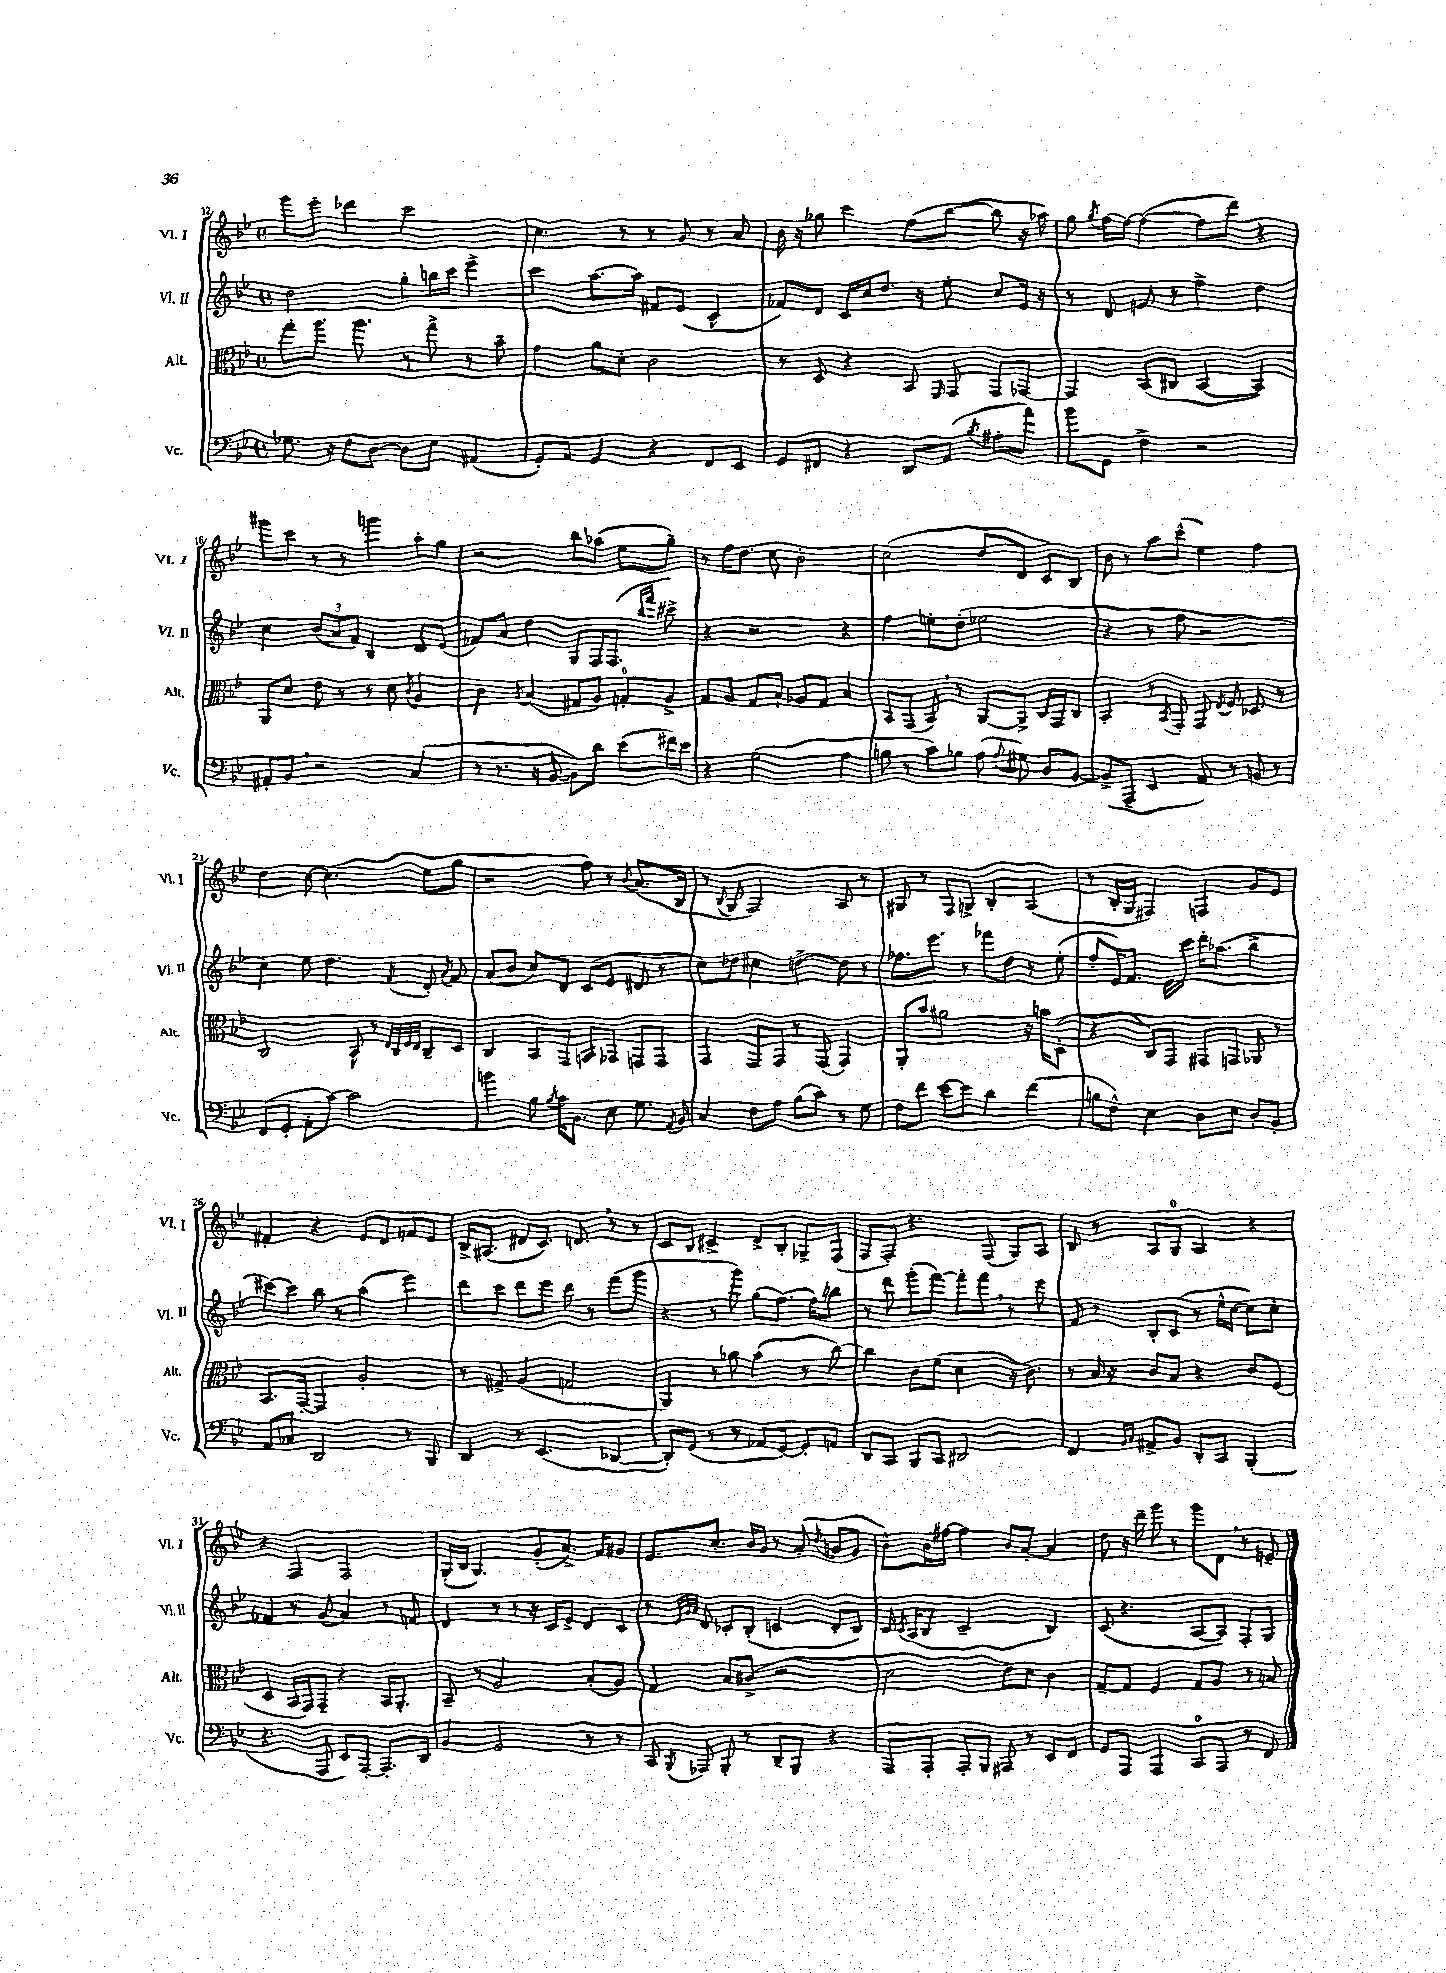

**kern	**kern	**kern	**kern
*part4	*part3	*part2	*part1
*staff4	*staff3	*staff2	*staff1
*I"Vc.	*I"Alt.	*I"Vl. II	*I"Vl. I
*I'Vc.	*I'Alt.	*I'Vl. II	*I'Vl. I
*clefF4	*clefC3	*clefG2	*clefG2
*k[b-e-]	*k[b-e-]	*k[b-e-]	*k[b-e-]
*M4/4	*M4/4	*M4/4	*M4/4
*met(c)	*met(c)	*met(c)	*met(c)
=12	=12	=12	=12
8.G-X\	8gg'\L	2dd\	8ggg\L
.	8.aa\J	.	8eee-'\J
16r	.	.	.
8F\L	.	.	4ddd-X\
.	8.aa\	.	.
[8D\J	.	.	.
8D\L]	8r	8gg'\L	2ccc\
8E-\J	8gg^\	16bbn\L	.
.	.	16ccc\JJ	.
(4AA#X/	8r	4eee-^\	.
.	8b-~\	.	.
=13	=13	=13	=13
8GG'/L)	4g\	4ccc\	4.cc\
8AA/J	.	.	.
4GG/	8a\L	[8.aa\L	.
.	8d'\J	.	8r
.	.	16aa\Jk]	.
4r	2c\	8f#X/L	8r
.	.	(8e-/J	8g/
8FF/L	.	4c^^/	8r
8EE-/J	.	.	8a/
=14	=14	=14	=14
8GG/L	8r	8f-X/L)	16b-\
.	.	.	16r
8FF#X/J	8D/	8d/J	8gg-X\
4r	4r	16c/LL	4ccc\
.	.	16cc/J	.
.	.	8.dd/J	.
8DD/L	8BB-/	.	(8ff\L
.	.	16r	.
.	16qqFF/	.	.
(8AA/J	8GG/	8ee-'\	[8bb-\J
8qB-/	.	.	.
8A#X'\L	8GG/L	8cc/L	8bb-\]
8a\J)	[8GG-X/J	16e-/Jk	16r
.	.	16r	16aa-X\)
=15	=15	=15	=15
8b-\L	4GG-/]	8r	8gg\
.	.	.	8qgg/
8GG\J	.	8d/	[16ff\LL
.	.	.	16ff\JJ_
4F^\	(8BB-/L	8en/	(4ff\_
.	8C#X/J	8r	.
2r	[4BB-/	4ff^\	8ff\L]
.	.	.	8ddd\J)
.	4BB-/])	4dd\	4r
!!LO:LB:g=z
=16	=16	=16	=16
8AA#X'/L	8AA/L	4cc\	8ggg#X\L
8BB-,/J	8d/J	.	8ccc\J
2r	8e-\	(12b-/L	8r
.	.	12a/	.
.	8r	.	8r
.	.	12f/J)	.
.	8r	4B-/	4gggn\
.	8d\	.	.
.	8qc/	.	.
(4C/	4A/	8d/L	8aa'\L
.	.	(8e-/J	8gg\J
=17	=17	=17	=17
8r	4c\	8f-X/L)	2r
8.r	.	8a/J	.
.	8qA/	.	.
.	(4B-/	4dd\	.
16r	.	.	.
[8BB-/	.	.	.
8BB-\L])	8G#X/L	8G/L	8bb-\L
8d\J	8A/J)	16F/K	(8aa-X\J
.	.	(8.F/J	.
(8e-\L	8Gn'/L	.	8ee-\L
.	.	16qqbb-/LL	.
.	.	16qqfff/JJ	.
16f#X\L)	8A^/J	8ccc#X^\)	8gg~\J)
16e-\JJ	.	.	.
=18	=18	=18	=18
4r	8G/L	4r	8r
.	8A/J	.	16ff\KL
.	.	.	8.dd\J
(2G\	8G/L	2r	.
.	8B-`/J	.	8cc\
.	8A-X/L	.	2b-'\
.	8G/J	.	.
4A\	4B-/	4r	.
=19	=19	=19	=19
8Bn\	8BB-/L	4ff\	(2cc\
8r	(8GG/J	.	.
8c\L)	8BB-,/)	8een'\L	.
8B-X\J	8r	(8dd'\J	.
(8A\	[8AA/L	2ee-X\	8dd/L
8qqA/	.	.	.
8G#X\)	8AA^/J]	.	8d/J
8D/L	16C/LL	.	8c/L)
.	16GG/J	.	.
[8BB-/J	8C/J	.	8B-/J
=20	=20	=20	=20
(8BB-^/L]	4BB-'/	4r	8b-\
8AAA~/J	.	.	8r
4EE-/	8r	8r	8aa\L
.	8qBB-/	.	.
.	8GG'/	8ff\	(8ccc^^\J
8AA/)	8GG/	2r	4ee-\)
.	8qE-/	.	.
8r	8F/	.	.
8BBn/	8D-X/	.	4ff\
8r	8r	.	.
!!LO:LB:g=z
=21	=21	=21	=21
(8FF/L	2C/	4cc\)	4dd\
8GG'/J	.	.	.
8AA'\L	.	8ee-\	[8cc\
[8c\J)	.	4.dd\	(4.cc\]
2c\]	8BB-^^/	.	.
.	8r	.	.
.	32qqE-/LLL	.	.
.	32qqC/	.	.
.	32qqF/	.	.
.	32qqE-/JJJ	8qf/	.
.	8C~/L	8d'/	8ee-\L
.	.	8qa/	.
.	8D/J	8f/	8gg\J
=22	=22	=22	=22
4bn\	4C/	(8a/L	2r
.	.	8b-/J	.
8B-\	8BB-/L	8cc/L)	.
8qB-/	.	.	.
16c\KL	8GG/J	8d/J	.
8.BB-\J	.	.	.
.	8BBn/L	(8c/L	8ff\)
8E-\	8GG-X/J	8e-/J	8r
.	.	.	8qb-/
8.G\	8GGn/L	8d#X/	(8.a/L
.	8GG/J	8r	.
8qAA/	.	.	.
16BB-/	.	.	16B-/Jk
=23	=23	=23	=23
4C/	4GG/	8cc\L)	8r
.	.	.	8qqB-/
.	.	8dd-X\J	8G/
8F\L	8GG/L	4cc#X\	2F/)
8A\J	8GG/J	.	.
(8B-\L	8r	[4ddn^\	.
8c\J)	(8GG/	.	.
8r	4GG/)	8dd\]	8A/
8G\	.	8r	8r
=24	=24	=24	=24
8F\L	8AA'/L	8.ff-X\L	8G#X/
8f\J	8b-/J	.	8r
.	.	8.eee-\J	.
[8e-\L	2a#X\	.	8F/L
8e-\J]	.	8r	8Gn^/J
4d\	.	8fff-X\L	4B-'/
.	.	8dd\J	.
(4f\	16r	8r	(4A/
.	16bn\KL	.	.
.	(8D'\J	(8ee-'\	.
=25	=25	=25	=25
8Bn\L	4r	8ff'/L	8r
8F^^\J)	.	16e-/K)	16B-'/LL
.	.	8.f/J	16G/JJ
4E-\	8C/L)	.	4F#X/)
.	8GG/J	16e-\LL	.
.	.	16ccc\JJ	.
8D\L	8GG#X/L	16ddd'\KL	4Fn/
.	.	(8.aa-X\J	.
8E-\J	8GGn/J	.	.
8D'/L	8AA-X/	4bb-^\	8g/L
8BB-'/J	8r	.	8e-/J
!!LO:LB:g=z
=26	=26	=26	=26
8AA/L	8.BB-/L	[8ccc#X\L)	4f#X'/
8C-X/J	.	8ccc#\J]	.
.	[16GG'/Jk	.	.
2DD/	4GG/]	8bb-\	4r
.	.	8r	.
.	2A'/	(4aa\	8e-/L
.	.	.	8d/J
8r	.	4eee-\)	8fn/L
8BBB-/	.	.	8e-/J
=27	=27	=27	=27
4DD/	8r	8ddd\L	16B-^/KL
.	.	.	(8.A#X/J
.	8G#X^/	8ccc\J	.
8r	(4A/	8ddd\L	8d#X/L
(4.EE-/	.	8eee-\J	8.c/J)
.	2Gn/	8ddd\	.
.	.	.	8.dn,/
.	.	8r	.
[4DD-X/	.	(8fff\L	8r
.	.	8ggg\J	8r
=28	=28	=28	=28
8DD-'/L])	4AA/)	4r	8c/L
(8GG/J	.	.	8B-/J
8r	8r	8r	4c#X^/
8r	8a-X\	8ggg\)	.
8AA-X/L	(4b-\	(8gg\L	8d^/L
[8GG/J)	.	[8.ff\J)	8B-'/J
8GG'/L]	8r	.	8G-X^/L
.	.	16ff\KL]	.
8AAn/J	[8cc\)	8bbn\J	(8F/J
=29	=29	=29	=29
8DD/L	4cc\]	8r	8F/L
8CC/J	.	8ddd\	8F'/J)
8BBB-/L	8c\L	(8ggg'\L	4.r
8CC/J	(8f\J	[8fff\J)	.
2DD#X/	4d\	8fff'\L]	.
.	.	8fff,\J	(8F/
.	16r	8r	8G/L)
.	8.c\)	.	.
.	.	8eee-\	8A/J
=30	=30	=30	=30
4FF/	8r	8f/	8B-/
.	16B-/	8r	8r
.	16r	.	.
16qqBB-/LL	.	.	.
16qqC/JJ	.	.	.
8AA#X^/L	8c/L	8B-'/L	8A/L
8BB-/J	8B-/J	(8c/J	8G/J
8DD'/L	4r	8r	4A/
8CC/J	.	16ee-^^\LL	.
.	.	[16cc\JJ	.
(4BBB-'/	8c/L	8cc\L])	4r
.	(8F/J	8cc'\J	.
!!LO:LB:g=z
=31	=31	=31	=31
4.r	4D/	4f-X/	4r
.	16BB-/LL	8r	4F/
.	16GG/J)	.	.
8AAA/	8GG~/J	(8g/	.
8EE-/L)	4r	4a/)	2F/
[8AAA'/J	.	.	.
8.AAA'/L]	16BB-/KL	8r	.
.	8.AA'/J	.	.
.	.	8fn/	.
16DD/Jk	.	.	.
=32	=32	=32	=32
4BB-/	8BB-~/	4d/	(16G'/LL
.	.	.	16B-/JJ
.	8r	.	4.G/)
2GG/	2A/	8r	.
.	.	8r	.
.	.	16r	(8g'/L
.	.	16c/KL	.
.	.	8e-^/J	8.a^/J)
8r	(8B-'/L	8d/L	.
.	.	.	16f/KL
8r	8A/J)	8c/J	8g#X/J
=33	=33	=33	=33
8CC/	4G/	8r	8.e-/L
.	.	32qqe-/LLL	.
.	.	32qqg/	.
8qBBB-/	.	32qqa/JJJ	.
8AAA-X/	.	8d/	.
.	.	.	8.cc'/J
8BBB-'/	8B-/L	8c-X'/L	.
8r	(8c#X^/J	(8B-'/J	16b-/LL
.	.	.	16g/JJ
8DD~/L	2r	4cn/	8r
8BBB-/J	.	.	(8a'/
.	.	.	8qdd/
4r	.	8d'/L	8bn/L
.	.	8B-/J)	8g/J
=34	=34	=34	=34
8AAA/L	2d\	16c/	8b-^^\L)
.	.	8qc/	.
.	.	(16A/KL	.
8AAA'/J	.	8B-/J	16b-\L
.	.	.	[16ff#X\JJ
8AAA'/L	.	2c~/	4ff#\]
8BBB-/J	.	.	.
8AAA#X/	8e-\L)	.	8b-/L
8r	8d\J	.	[8a'/J
8EE-/L	4c\	4B-/)	4a/]
8FF/J	.	.	.
=35	=35	=35	=35
8GG/L	[8G~/L	(8c/	8dd\
8AAA/J	8G/J]	4.r	16r
.	.	.	16ddd~\
4AAA/	4F/	.	8ggg\
.	.	.	8r
8CC/L	8G/L	[8A/L	8ggg\L
8AAA/J	8A/J	8A/J])	8d,\J
8r	8r	8F'/L	8r
8FF/	8Bn/	8G/J	8en~/
==	==	==	==
*-	*-	*-	*-
